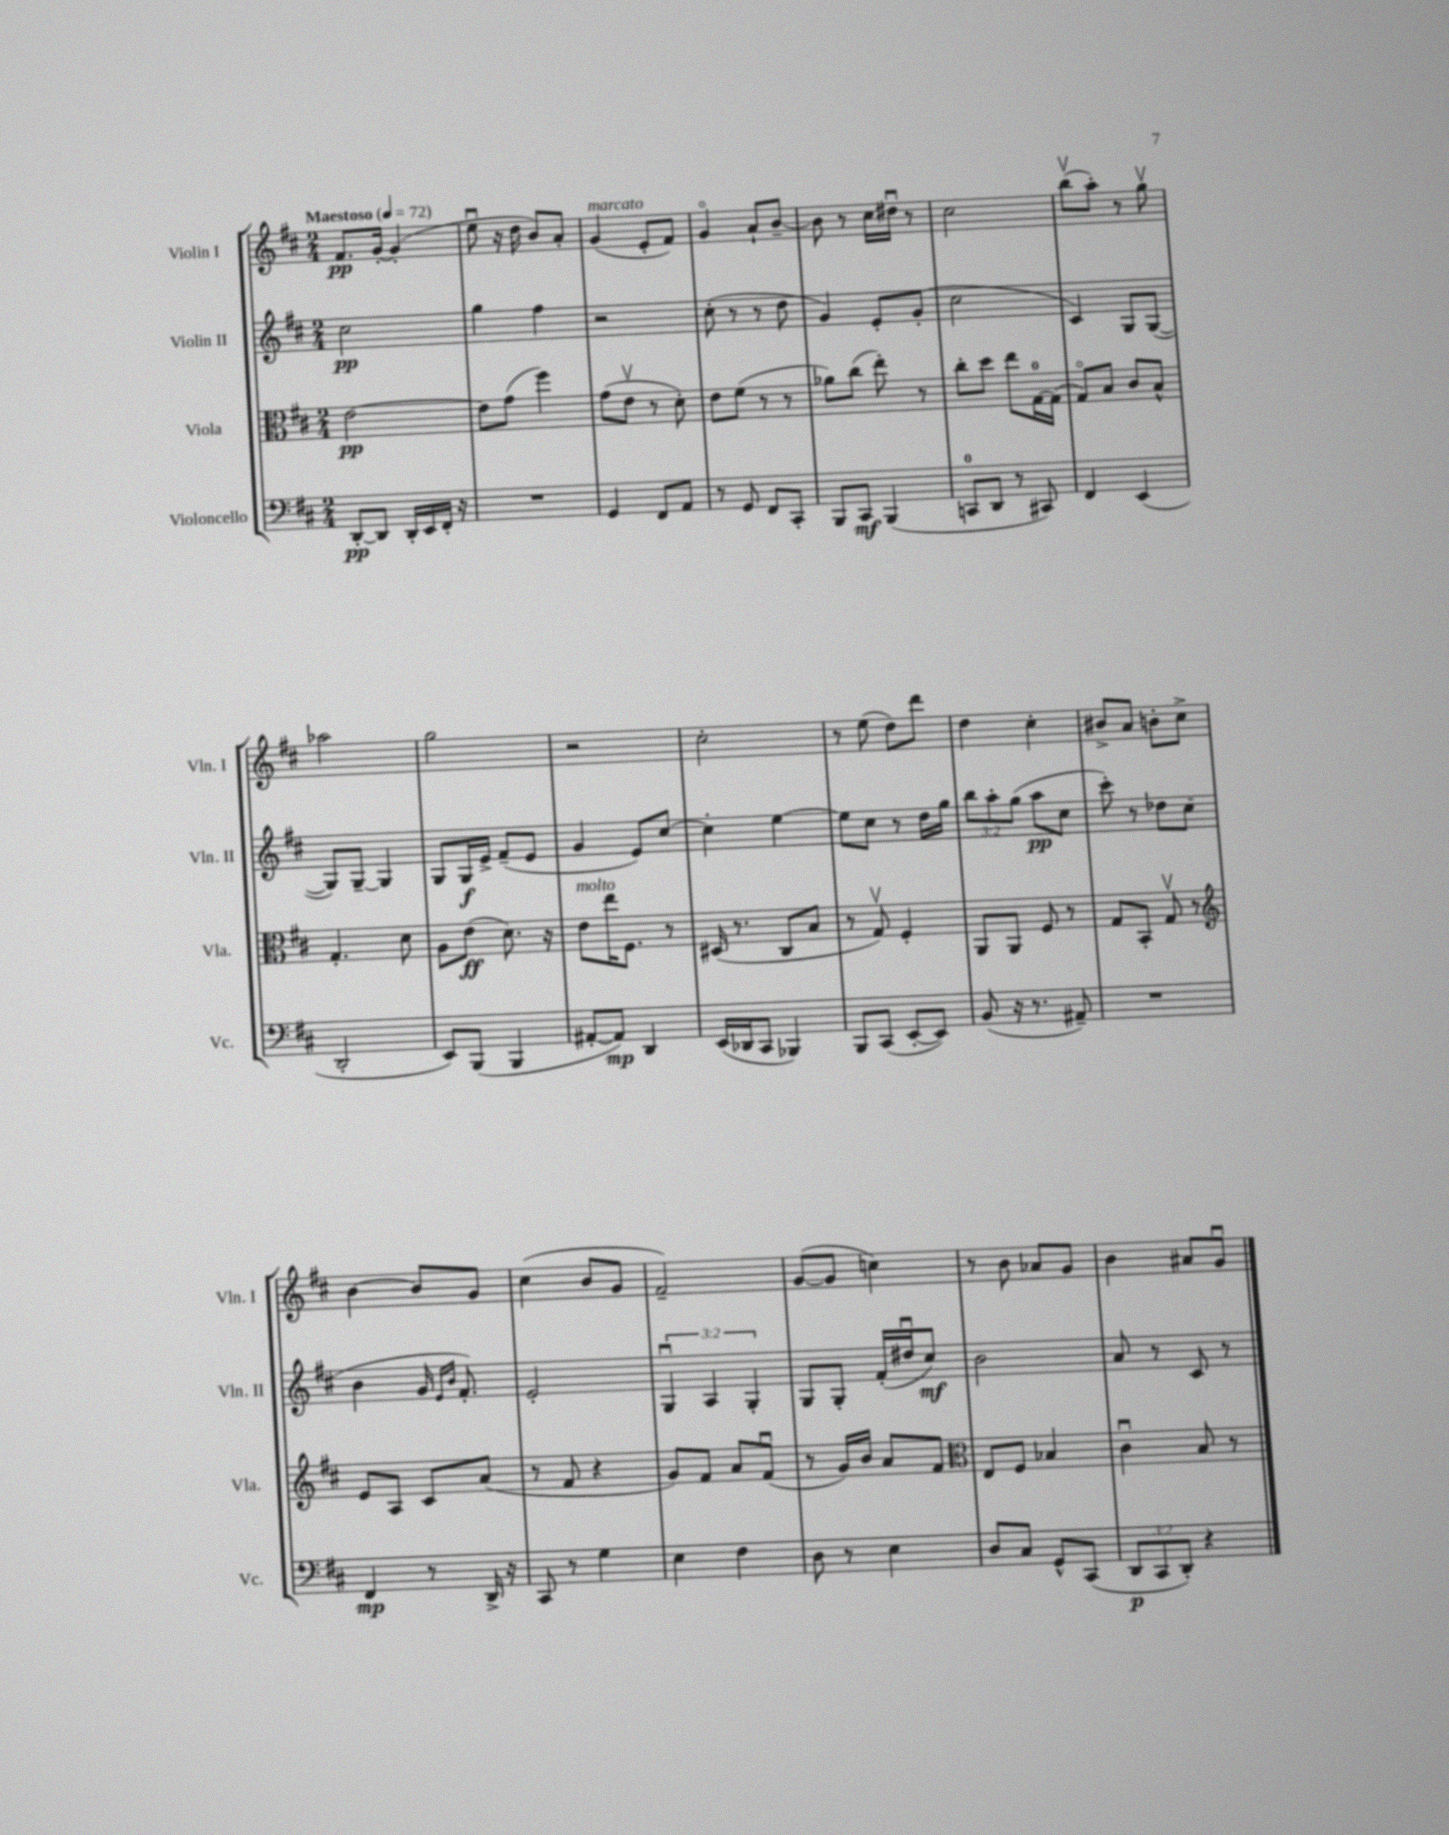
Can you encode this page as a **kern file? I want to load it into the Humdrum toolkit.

**kern	**dynam	**kern	**dynam	**kern	**dynam	**kern	**dynam
*part4	*part4	*part3	*part3	*part2	*part2	*part1	*part1
*staff4	*staff4	*staff3	*staff3	*staff2	*staff2	*staff1	*staff1
*I"Violoncello	*	*I"Viola	*	*I"Violin II	*	*I"Violin I	*
*I'Vc.	*	*I'Vla.	*	*I'Vln. II	*	*I'Vln. I	*
*clefF4	*	*clefC3	*	*clefG2	*	*clefG2	*
*k[f#c#]	*	*k[f#c#]	*	*k[f#c#]	*	*k[f#c#]	*
*M2/4	*	*M2/4	*	*M2/4	*	*M2/4	*
*MM72	*	*MM72	*	*MM72	*	*MM72	*
=1	=1	=1	=1	=1	=1	=1	=1
!	!	!	!	!	!	!LO:TX:a:B:t=Maestoso	!
[8DD'/L	pp	[2e\	pp	2cc#\	pp	8.f#/L	pp
8DD/J]	.	.	.	.	.	.	.
.	.	.	.	.	.	[16g'/Jk	.
16DD'/LL	.	.	.	.	.	(4g'/]	.
16EE/	.	.	.	.	.	.	.
16FF#'/JJ	.	.	.	.	.	.	.
16r	.	.	.	.	.	.	.
=2	=2	=2	=2	=2	=2	=2	=2
2r	.	8e\L]	.	4gg\	.	8eeu\	.
.	.	(8g\J	.	.	.	16r	.
.	.	.	.	.	.	16dd\	.
.	.	4ff#\)	.	4ff#\	.	8b/L)	.
.	.	.	.	.	.	8a'/J	.
=3	=3	=3	=3	=3	=3	=3	=3
!	!	!	!	!	!	!LO:TX:a:i:t=marcato	!
4GG/	.	(8g\L	.	2r	.	(4g/	.
.	.	8ev\J	.	.	.	.	.
8FF#/L	.	8r	.	.	.	8e'/L	.
8AA/J	.	8d'\)	.	.	.	8f#/J)	.
=4	=4	=4	=4	=4	=4	=4	=4
8r	.	8e\L	.	(8cc#'\	.	4g/	.
8GG/	.	(8f#\J	.	8r	.	.	.
8FF#/L	.	8r	.	8r	.	8a`/L	.
8CC#'/J	.	8r	.	8dd\	.	[8b~/J	.
=5	=5	=5	=5	=5	=5	=5	=5
8BBB/L	.	8a-X\L)	.	4g/)	.	8b\]	.
8CC#/J	mf	(8cc#\J	.	.	.	8r	.
(4BBB/	.	8ee'\)	.	8e'/L	.	16cc#\LL	.
.	.	.	.	.	.	16dd#Xu\JJ	.
.	.	8r	.	(8g'/J	.	8r	.
=6	=6	=6	=6	=6	=6	=6	=6
8CCn/L	.	8cc#'\L	.	2cc#\	.	2cc#\	.
8DD/J	.	8dd\J	.	.	.	.	.
8r	.	8ee\L	.	.	.	.	.
8CC#X/)	.	[16G\L	.	.	.	.	.
.	.	(16G\JJ]	.	.	.	.	.
=7	=7	=7	=7	=7	=7	=7	=7
4FF#/	.	8G/L)	.	4c#/)	.	(8bbv\L	.
.	.	8B/J	.	.	.	8aa'\J)	.
(4EE/	.	8c#/L	.	8G/L	.	8r	.
.	.	8B^^/J	.	([8G/J	.	8ggv\	.
!!LO:LB:g=z
=8	=8	=8	=8	=8	=8	=8	=8
2DD'/	.	4.G'/	.	8G/L])	.	2aa-X\	.
.	.	.	.	[8G~/J	.	.	.
.	.	.	.	4G/]	.	.	.
.	.	8d\	.	.	.	.	.
=9	=9	=9	=9	=9	=9	=9	=9
8EE/L)	.	8A\L	.	8G/L	.	2gg\	.
(8BBB/J	.	(8e\J	ff	16G/L	f	.	.
.	.	.	.	16e^/JJ	.	.	.
4BBB/	.	8.d\)	.	(8f#~/L	.	.	.
.	.	.	.	8e/J	.	.	.
.	.	16r	.	.	.	.	.
=10	=10	=10	=10	=10	=10	=10	=10
!	!	!LO:TX:a:i:t=molto	!	!	!	!	!
[8AA#X'/L	.	8e\L	.	4g/	.	2r	.
8AA#/J])	mp	16ee\K	.	.	.	.	.
.	.	8.F#\J	.	.	.	.	.
4DD/	.	.	.	8e/L)	.	.	.
.	.	8r	.	[8cc#/J	.	.	.
=11	=11	=11	=11	=11	=11	=11	=11
(16EE/LL	.	(16D#X/	.	4cc#'\]	.	2cc#'\	.
16DD-X/J	.	8.r	.	.	.	.	.
8CC#/J	.	.	.	.	.	.	.
4BBB-X/)	.	8C#/L	.	[4ee\	.	.	.
.	.	8B/J	.	.	.	.	.
=12	=12	=12	=12	=12	=12	=12	=12
8BBB/L	.	8r	.	8ee\L]	.	8r	.
(8CC#/J	.	8Gv/)	.	8cc#\J	.	(8ee\	.
[8EE'/L	.	4F#'/	.	8r	.	8dd\L)	.
8EE/J])	.	.	.	16dd\LL	.	8ddd\J	.
.	.	.	.	16gg\JJ	.	.	.
=13	=13	=13	=13	=13	=13	=13	=13
(8BB/	.	8AA/L	.	12bb\L	.	4dd\	.
.	.	.	.	12aa'\	.	.	.
16r	.	8AA/J	.	.	.	.	.
.	.	.	.	(12gg\J	.	.	.
8.r	.	.	.	.	.	.	.
.	.	8F#/	.	8aa\L	pp	4cc#'\	.
8AA#X~/)	.	8r	.	8cc#\J	.	.	.
=14	=14	=14	=14	=14	=14	=14	=14
2r	.	8G/L	.	8ccc#'\)	.	8b#X^/L	.
.	.	8BB'/J	.	8r	.	8a/J	.
.	.	8Gv/	.	8dd-X\L	.	8bn'\L	.
.	.	8r	.	(8cc#\J	.	8cc#^\J	.
!!LO:LB:g=z
=15	=15	=15	=15	=15	=15	=15	=15
*	*	*clefG2	*	*	*	*	*
4FF#/	mp	8e/L	.	4b\	.	[4b\	.
.	.	8A/J	.	.	.	.	.
8r	.	8c#/L	.	16g/	.	8b/L]	.
.	.	.	.	16qqe/LL	.	.	.
.	.	.	.	16qqb/JJ	.	.	.
.	.	.	.	8.f#'/)	.	.	.
16DD^/	.	(8a/J	.	.	.	8g/J	.
16r	.	.	.	.	.	.	.
=16	=16	=16	=16	=16	=16	=16	=16
8CC#/	.	8r	.	2e'/	.	(4cc#\	.
8r	.	8f#/	.	.	.	.	.
4G\	.	4r	.	.	.	8b/L	.
.	.	.	.	.	.	8g/J	.
=17	=17	=17	=17	=17	=17	=17	=17
4E\	.	8g/L)	.	6Gu/	.	2f#~/)	.
.	.	8f#/J	.	.	.	.	.
.	.	.	.	6A/	.	.	.
4F#\	.	8a/L	.	.	.	.	.
.	.	.	.	6G'/	.	.	.
.	.	(8f#u/J	.	.	.	.	.
=18	=18	=18	=18	=18	=18	=18	=18
8D\	.	8r	.	8G/L	.	([8g/L	.
8r	.	16g/LL)	.	8G'/J	.	8g/J]	.
.	.	16b/JJ	.	.	.	.	.
4E\	.	8a/L	.	(16f#'/LL	.	4ccn\)	.
.	.	.	.	16dd#Xu/J	.	.	.
.	.	8f#/J	.	8cc#/J)	mf	.	.
=19	=19	=19	=19	=19	=19	=19	=19
*	*	*clefC3	*	*	*	*	*
8D/L	.	8E/L	.	2b\	.	8r	.
8C#/J	.	8F#/J	.	.	.	8b\	.
8GG^^/L	.	4B-X/	.	.	.	8a-X/L	.
(8CC#/J	.	.	.	.	.	8g/J	.
=20	=20	=20	=20	=20	=20	=20	=20
12DD/L	p	4c#u\	.	8a/	.	4b\	.
12CC#/	.	.	.	.	.	.	.
.	.	.	.	8r	.	.	.
12DD'/J)	.	.	.	.	.	.	.
4r	.	8B/	.	8c#/	.	8a#X/L	.
.	.	8r	.	8r	.	8gu/J	.
==	==	==	==	==	==	==	==
*-	*-	*-	*-	*-	*-	*-	*-
